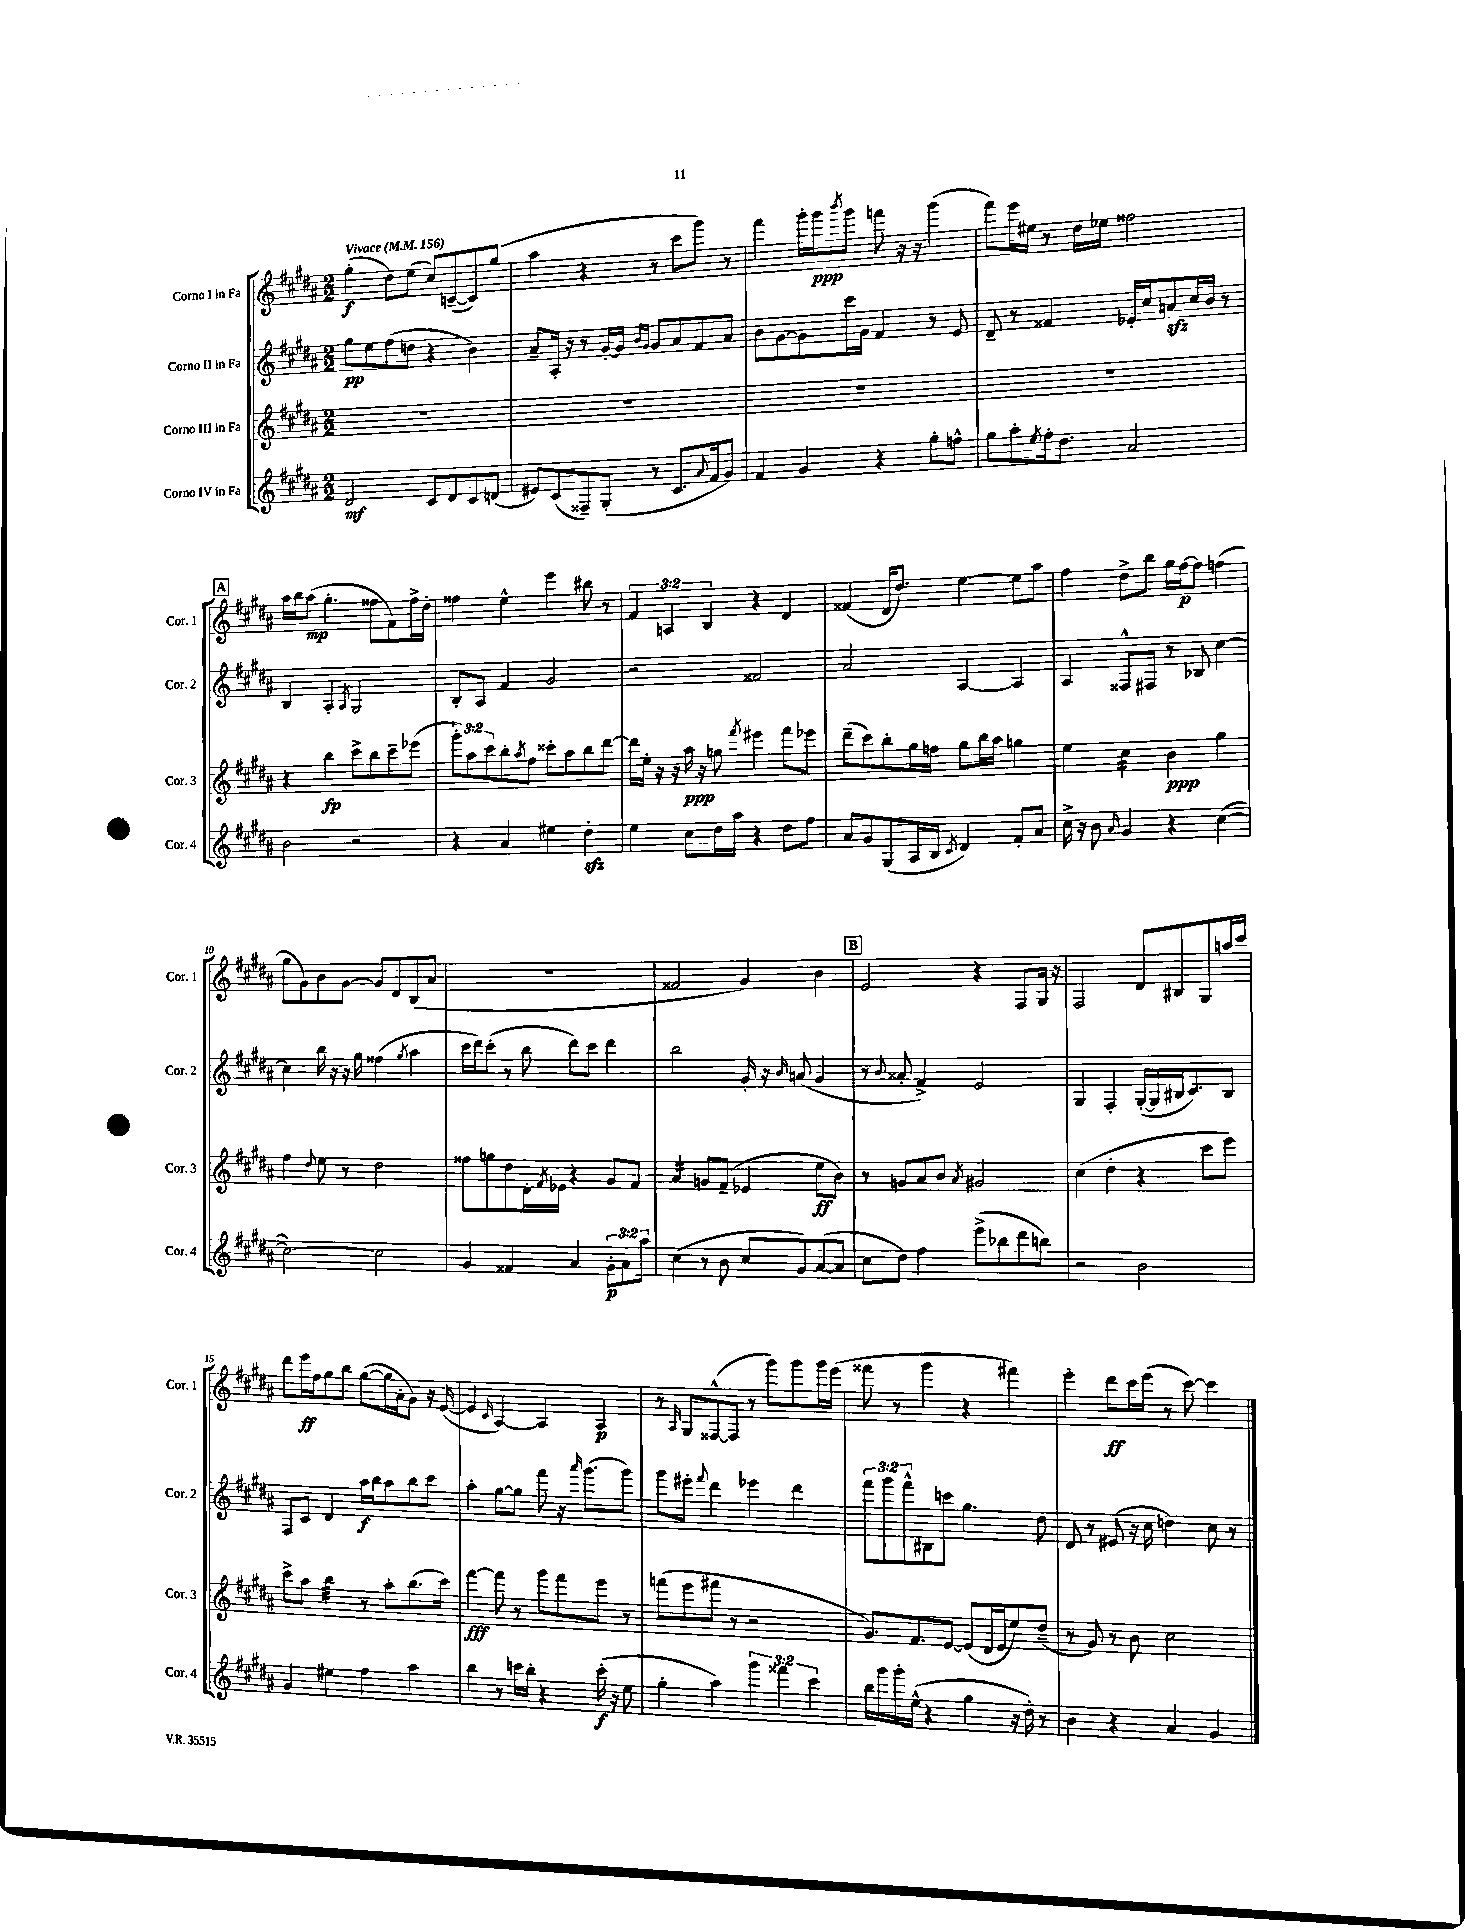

**kern	**dynam	**kern	**dynam	**kern	**dynam	**kern	**dynam
*part4	*part4	*part3	*part3	*part2	*part2	*part1	*part1
*staff4	*staff4	*staff3	*staff3	*staff2	*staff2	*staff1	*staff1
*I"Corno IV in Fa	*	*I"Corno III in Fa	*	*I"Corno II in Fa	*	*I"Corno I in Fa	*
*I'Cor. 4	*	*I'Cor. 3	*	*I'Cor. 2	*	*I'Cor. 1	*
*clefG2	*	*clefG2	*	*clefG2	*	*clefG2	*
*k[f#c#g#d#a#]	*	*k[f#c#g#d#a#]	*	*k[f#c#g#d#a#]	*	*k[f#c#g#d#a#]	*
*M2/2	*	*M2/2	*	*M2/2	*	*M2/2	*
*MM156	*	*MM156	*	*MM156	*	*MM156	*
=1	=1	=1	=1	=1	=1	=1	=1
!	!	!	!	!	!	!LO:TX:a:B:t=Vivace	!
2d#/	mf	1r	.	8gg#\L	pp	(4gg#'\	f
.	.	.	.	8ee\	.	.	.
.	.	.	.	(8ff#\	.	8dd#\L)	.
.	.	.	.	8ddn\J	.	(8ee\J	.
8c#/L	.	.	.	4r	.	8cc#/L)	.
8d#/	.	.	.	.	.	([8cn~/	.
8c#/	.	.	.	4b\)	.	8c/])	.
(8dn/J	.	.	.	.	.	(8gg#/J	.
=2	=2	=2	=2	=2	=2	=2	=2
8e#X/L)	.	1r	.	8a#~/L	.	4aa#\	.
(8c#/	.	.	.	16A#'/Jk	.	.	.
.	.	.	.	16r	.	.	.
8F##X~/)	.	.	.	8r	.	4r	.
(8G#'/J	.	.	.	[16g#'/LL	.	.	.
.	.	.	.	16g#/JJ]	.	.	.
.	.	.	.	16qqb/LL	.	.	.
.	.	.	.	16qqg#/JJ	.	.	.
8r	.	.	.	8g#/L	.	8r	.
8.c#/L	.	.	.	8a#/	.	8ccc#\L	.
.	.	.	.	8f#/	.	8ggg#\J)	.
8qqa#/	.	.	.	.	.	.	.
16f#/k	.	.	.	.	.	.	.
8g#/J)	.	.	.	8a#/J	.	8r	.
=3	=3	=3	=3	=3	=3	=3	=3
4f#/	.	1r	.	8b\L	.	4fff#\	.
.	.	.	.	[8g#\	.	.	.
4g#/	.	.	.	8g#\]	.	16ggg#'\LL	.
.	.	.	.	.	.	16ggg#\J	ppp
.	.	.	.	.	.	8qbbb/	.
.	.	.	.	16ccc#\L	.	8ggg#\J	.
.	.	.	.	16g#\JJ	.	.	.
4r	.	.	.	4f#/	.	8fffn\	.
.	.	.	.	.	.	16r	.
.	.	.	.	.	.	16r	.
8gg#'\L	.	.	.	8r	.	(4ggg#\	.
8ffn^^\J	.	.	.	8e/	.	.	.
=4	=4	=4	=4	=4	=4	=4	=4
8gg#\L	.	1r	.	8d#~/	.	8fff#\L)	.
8aa#'\	.	.	.	8r	.	16eee\L	.
.	.	.	.	.	.	16ee#X\JJ	.
8qee/	.	.	.	.	.	.	.
16ff#'\k	.	.	.	4f##X/	.	8r	.
8.dd#\J	.	.	.	.	.	.	.
.	.	.	.	.	.	16dd#\LL	.
.	.	.	.	.	.	16ee-X\JJ	.
2a#/	.	.	.	16e-X'/LL	.	2ff##X\	.
.	.	.	.	16cc#/J	.	.	.
.	.	.	.	8anzz/	.	.	.
.	.	.	.	16cc#/L	.	.	.
.	.	.	.	16b/JJ	.	.	.
.	.	.	.	8r	.	.	.
!!LO:LB:g=z
!!LO:REH:place=s1:t=A
=5	=5	=5	=5	=5	=5	=5	=5
2b\	.	4r	.	4B/	.	16aa#\LL	.
.	.	.	.	.	.	16bb\J	.
.	.	.	.	.	.	(8aa#\J	mp
.	.	4bb\	fp	4A#'/	.	4.gg#'\	.
.	.	.	.	8qA#/	.	.	.
2r	.	8ccc#^\L	.	2G#/	.	.	.
.	.	8bb\	.	.	.	8ff##X\L	.
.	.	8ccc#~\	.	.	.	8f#\)	.
.	.	(8eee-X\J	.	.	.	16ff##^\L	.
.	.	.	.	.	.	16dd#'\JJ	.
=6	=6	=6	=6	=6	=6	=6	=6
4r	.	12ggg#'\L)	.	8B'/L	.	4ff##X\	.
.	.	12aa#\	.	.	.	.	.
.	.	.	.	8A#/J	.	.	.
.	.	12ccc#\	.	.	.	.	.
4a#/	.	8bb'\	.	4f#/	.	4ee^^\	.
.	.	8qaa#/	.	.	.	.	.
.	.	8ff#\J	.	.	.	.	.
4ee#X\	.	8ccc##X'\L	.	2g#/	.	4eee\	.
.	.	8aa#\	.	.	.	.	.
4dd#zz'\	.	8bb\	.	.	.	8bb#X\	.
.	.	[8ddd#\J	.	.	.	8r	.
=7	=7	=7	=7	=7	=7	=7	=7
4ee\	.	16ddd#\LL]	.	2r	.	6f#/	.
.	.	16ee'\JJ	.	.	.	.	.
.	.	16r	.	.	.	.	.
.	.	.	.	.	.	6An/	.
.	.	16r	.	.	.	.	.
8cc#\L	.	16aa#\	ppp	.	.	.	.
.	.	16r	.	.	.	.	.
.	.	.	.	.	.	6B/	.
16dd#\L	.	8ggn\	.	.	.	.	.
16aa#\JJ	.	.	.	.	.	.	.
.	.	8qfff#/	.	.	.	.	.
4r	.	4eee#X\	.	2f##X/	.	4r	.
8dd#\L	.	8fff#\L	.	.	.	4d#/	.
8ff#\J	.	8eee-X\J	.	.	.	.	.
=8	=8	=8	=8	=8	=8	=8	=8
8a#/L	.	(8ddd#~\L	.	2a#/	.	(4f##X/	.
8g#/	.	8ccc#\)	.	.	.	.	.
(8G#/	.	8bb'\	.	.	.	16d#/KL	.
.	.	.	.	.	.	8.dd#/J)	.
16A#/L	.	16gg#\L	.	.	.	.	.
16B/JJ	.	16ffn\JJ	.	.	.	.	.
8qc#/	.	.	.	.	.	.	.
4d#/)	.	8gg#\L	.	[4A#/	.	[4ee\	.
.	.	16bb\L	.	.	.	.	.
.	.	16aa#\JJ	.	.	.	.	.
8f#'/L	.	4ggn\	.	4A#/]	.	8ee\L]	.
8a#/J	.	.	.	.	.	8aa#\J	.
=9	=9	=9	=9	=9	=9	=9	=9
16cc#^\	.	4ee\	.	4A#/	.	4ff#\	.
16r	.	.	.	.	.	.	.
8b\	.	.	.	.	.	.	.
16qqa#/	.	.	.	.	.	.	.
*	*	*tremolo	*	*	*	*	*
4g#/	.	16cc#\LL	.	8F##X^^/L	.	8dd#^\L	.
.	.	16cc#\	.	.	.	.	.
.	.	16cc#\	.	8F#X/J	.	8bb\J	.
.	.	16cc#\JJ	.	.	.	.	.
*	*	*Xtremolo	*	*	*	*	*
4r	.	4b\	ppp	8r	.	16gg#\LL	.
.	.	.	.	.	.	[16ff#\J	p
.	.	.	.	8B-X/	.	8ff#\J]	.
([4cc#\	.	4gg#\	.	[4cc#\	.	(4ffn\	.
!!LO:LB:g=z
=10	=10	=10	=10	=10	=10	=10	=10
2cc#\_)	.	4ff#\	.	4cc#\]	.	8gg#\L	.
.	.	.	.	.	.	8g#\)	.
.	.	8qqdd#/	.	.	.	.	.
.	.	8ee\	.	16bb\	.	8b\	.
.	.	.	.	16r	.	.	.
.	.	8r	.	16r	.	[8g#\J	.
.	.	.	.	16gg#\	.	.	.
2cc#\]	.	2dd#\	.	(4ff##X\	.	8g#/L]	.
.	.	.	.	.	.	8d#/	.
.	.	.	.	8qgg#/	.	.	.
.	.	.	.	4aa#\	.	(8B/	.
.	.	.	.	.	.	8a#/J	.
=11	=11	=11	=11	=11	=11	=11	=11
4g#/	.	8ff##X\L	.	16ccc#\LL	.	1r	.
.	.	.	.	16ddd#\J)	.	.	.
.	.	8ggn\	.	(8ccc#'\J	.	.	.
4f##X/	.	8dd#\	.	8r	.	.	.
.	.	16d#'\L	.	8bb\	.	.	.
.	.	8qf#/	.	.	.	.	.
.	.	16e-X\JJ	.	.	.	.	.
4a#/	.	4r	.	8ddd#\L)	.	.	.
.	.	.	.	8ccc#\J	.	.	.
12g#'\L	p	8g#/L	.	4ddd#\	.	.	.
12a#\	.	.	.	.	.	.	.
.	.	8f#/J	.	.	.	.	.
12aa#\J	.	.	.	.	.	.	.
=12	=12	=12	=12	=12	=12	=12	=12
*	*	*tremolo	*	*	*	*	*
(4cc#\	.	16a#/LL	.	2bb\	.	2f##X/	.
.	.	16a#/	.	.	.	.	.
.	.	16a#/	.	.	.	.	.
.	.	16a#/JJ	.	.	.	.	.
*	*	*Xtremolo	*	*	*	*	*
8r	.	8gn/L	.	.	.	.	.
8b\	.	(8f#~/J	.	.	.	.	.
8cc#/L	.	4e-X/	.	16g#'/	.	4g#/)	.
.	.	.	.	16r	.	.	.
.	.	.	.	16qqb/	.	.	.
8g#/)	.	.	.	(8an/	.	.	.
([8a#/	.	8ee\L	ff	4g#/	.	4b\	.
8a#/J]	.	8b\J)	.	.	.	.	.
!!LO:REH:place=s1:t=B
=13	=13	=13	=13	=13	=13	=13	=13
8cc#\L	.	8r	.	8r	.	2e/	.
.	.	.	.	8qqb/	.	.	.
8dd#\J)	.	8gn/L	.	8a##X'/	.	.	.
4ff#\	.	8a#/	.	4f#^/)	.	.	.
.	.	8b/J	.	.	.	.	.
.	.	8qa#/	.	.	.	.	.
(8eee^\L	.	2g#X/	.	2e/	.	4r	.
8bb-X\	.	.	.	.	.	.	.
8ddd#\	.	.	.	.	.	8F#/L	.
8bbn\J)	.	.	.	.	.	16G#/Jk	.
.	.	.	.	.	.	16r	.
=14	=14	=14	=14	=14	=14	=14	=14
2r	.	(4cc#\	.	4G#/	.	2F#/	.
.	.	4dd#'\	.	4F#'/	.	.	.
2b\	.	4r	.	([16G#'/LL	.	8d#/L	.
.	.	.	.	16G#/]	.	.	.
.	.	.	.	16B#X/J	.	8B#X/	.
.	.	.	.	8.c#/)	.	.	.
.	.	8ccc#\L	.	.	.	8G#/	.
.	.	8eee\J)	.	8B#/J	.	16aan/L	.
.	.	.	.	.	.	16ccc#/JJ	.
!!LO:LB:g=z
=15	=15	=15	=15	=15	=15	=15	=15
4g#/	.	8ccc#^\L	.	8F#/L	.	8ddd#\L	.
.	.	8aa#\J	.	8c#/J	.	16eee\L	ff
.	.	.	.	.	.	16ff#\J	.
*	*	*tremolo	*	*	*	*	*
4ee#X\	.	32bb\LLL	.	4d#/	.	8gg#\	.
.	.	32bb\	.	.	.	.	.
.	.	32bb\	.	.	.	.	.
.	.	32bb\	.	.	.	.	.
.	.	32bb\	.	.	.	8bb\J	.
.	.	32bb\	.	.	.	.	.
.	.	32bb\	.	.	.	.	.
.	.	32bb\JJJ	.	.	.	.	.
*	*	*Xtremolo	*	*	*	*	*
4ff#\	.	8r	.	16aa#\LL	f	([8gg#\L	.
.	.	.	.	16bb\J	.	.	.
.	.	8aa#'\L	.	8aa#\	.	16gg#\L]	.
.	.	.	.	.	.	16a#'\J	.
4aa#\	.	(8.bb\	.	8bb\	.	8g#\J)	.
.	.	.	.	8ccc#\J	.	16r	.
.	.	16ccc#\Jk)	.	.	.	([16e/	.
=16	=16	=16	=16	=16	=16	=16	=16
4bb\	.	[4fff#\	fff	4aa#'\	.	4e/]	.
.	.	.	.	.	.	16qqc#/	.
8r	.	8fff#\]	.	[8gg#\L	.	[4A#/)	.
16cccn\LL	.	8r	.	8gg#\J]	.	.	.
16bb'\JJ	.	.	.	.	.	.	.
4r	.	8ggg#\L	.	8fff#\	.	4A#/]	.
.	.	8fff#\	.	16r	.	.	.
.	.	.	.	16qqaaa#/	.	.	.
.	.	.	.	(8.ggg#\L	.	.	.
(16ccc'\	f	8eee\J	.	.	.	4A#/	p
16r	.	.	.	.	.	.	.
8ee\	.	8r	.	8ggg#\J)	.	.	.
=17	=17	=17	=17	=17	=17	=17	=17
4gg#'\	.	(8fffn\L	.	8ggg#\L	.	8r	.
.	.	.	.	.	.	16qqA#/	.
.	.	8eee\	.	8eee#X'\J	.	8G#/L	.
.	.	.	.	8qqfff#/	.	.	.
4aa#\)	.	8fff#X\J	.	4ddd#\	.	([8F##X^^/	.
.	.	8r	.	.	.	8F##/J]	.
6ggg#\	.	2r	.	4eee-X\	.	8r	.
.	.	.	.	.	.	8ggg#\L)	.
6fff##X\	.	.	.	.	.	.	.
.	.	.	.	4ddd#\	.	8ggg#\	.
6ccc#\	.	.	.	.	.	.	.
.	.	.	.	.	.	16ggg#\L	.
.	.	.	.	.	.	(16eee\JJ	.
=18	=18	=18	=18	=18	=18	=18	=18
16bb\LL	.	8.g#/L)	.	12fff#\L	.	8fff##X\	.
16ggg#\	.	.	.	.	.	.	.
.	.	.	.	12ggg#\	.	.	.
16ggg#'\	.	.	.	.	.	8r	.
.	.	.	.	12fff#^^\	.	.	.
(16ee^^\JJ	.	8.f#/	.	.	.	.	.
4r	.	.	.	8B#X\	.	4ggg#\	.
.	.	[8e/J	.	8cccn\J	.	.	.
4gg#\	.	(8e/L]	.	4.gg#\	.	4r	.
.	.	16d#/L	.	.	.	.	.
.	.	16e/J	.	.	.	.	.
16r	.	8ee/)	.	.	.	4fff#X\)	.
16dd#'\)	.	.	.	.	.	.	.
8r	.	(8dd#~/J	.	8dd#\	.	.	.
=19	=19	=19	=19	=19	=19	=19	=19
4b\	.	8r	.	8d#/	.	4eee'\	.
.	.	8g#/)	.	8r	.	.	.
4r	.	8r	.	(8e#X/	.	8ddd#\L	ff
.	.	8b\	.	16r	.	16ccc#\L	.
.	.	.	.	16cc#\	.	(16eee\JJ	.
4a#/	.	2cc#\	.	4ddn\)	.	8r	.
.	.	.	.	.	.	[8ccc#\)	.
4g#/	.	.	.	8cc#\	.	4ccc#\]	.
.	.	.	.	8r	.	.	.
==	==	==	==	==	==	==	==
*-	*-	*-	*-	*-	*-	*-	*-
